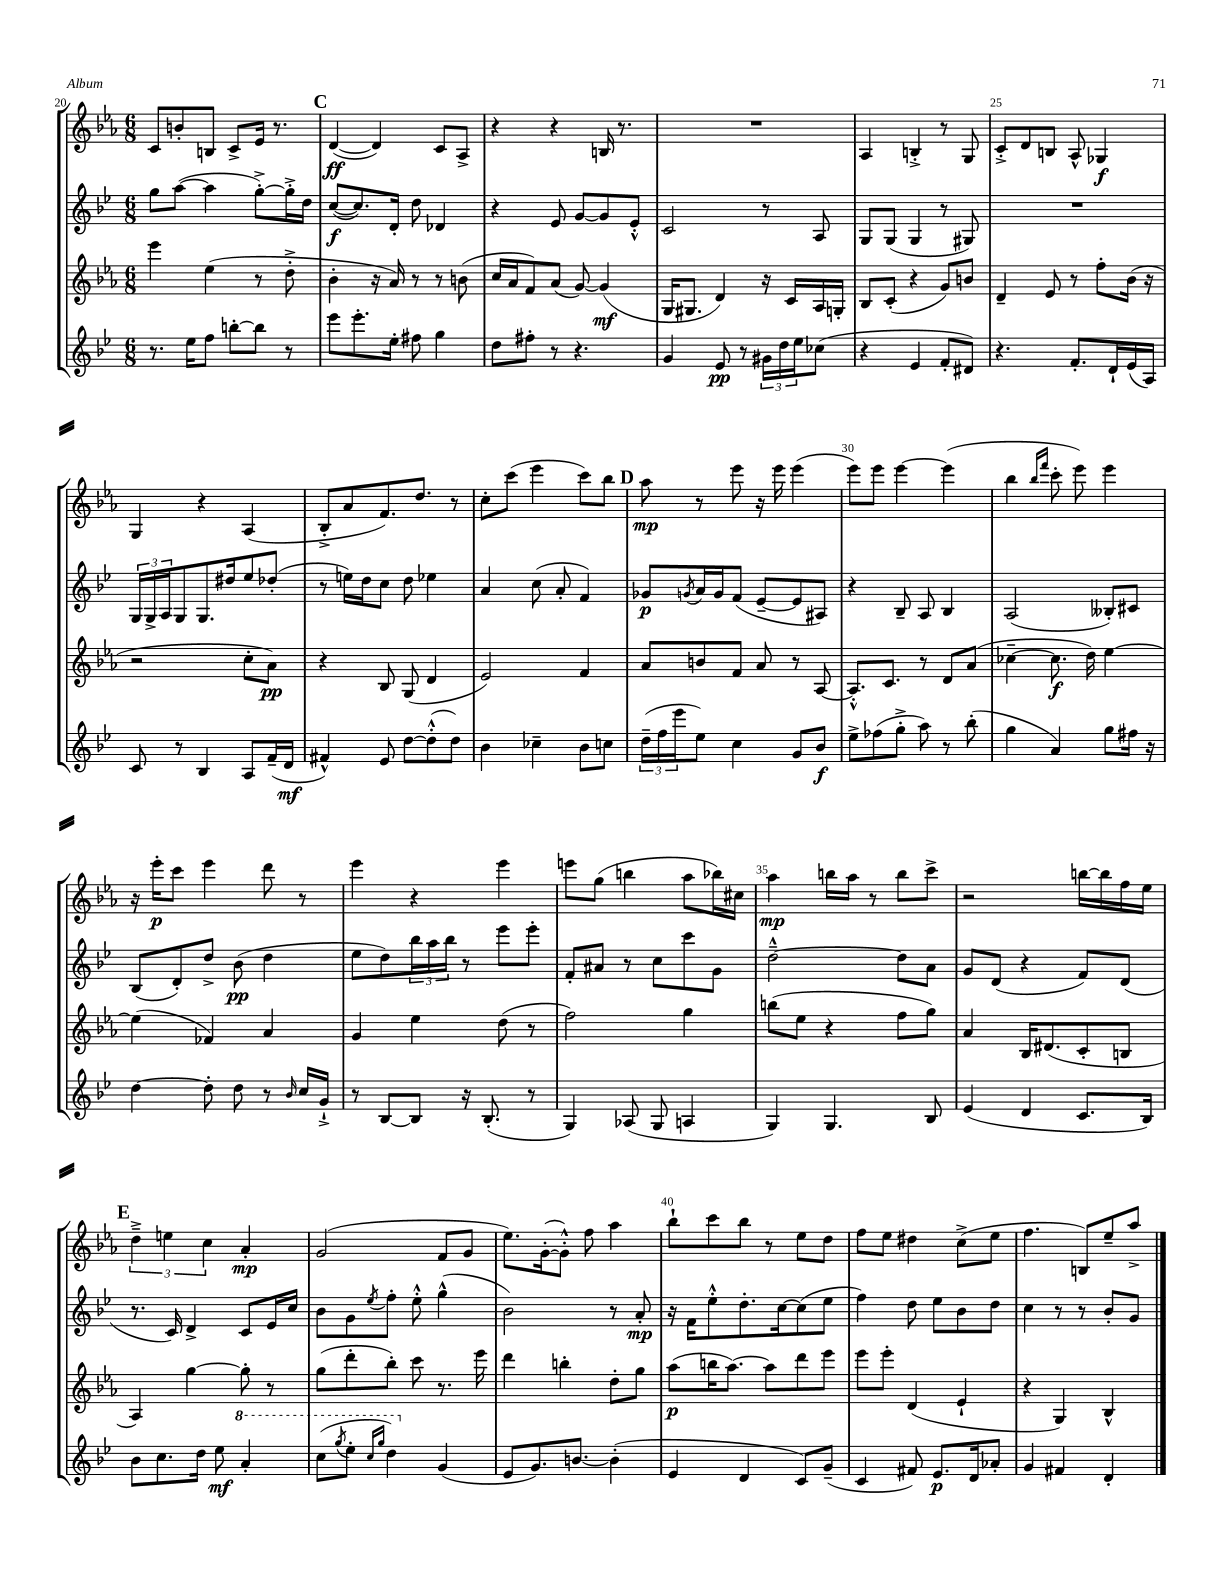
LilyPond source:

<<
\new StaffGroup <<
\new Staff = "s0" {
    \clef treble \key ees \major \numericTimeSignature \time 6/8
    c'8 b'8-. b8 c'8-> ees'16 r8. |
    \mark \markup { \bold "C" } d'4~\ff( d'4) c'8 aes8-> |
    r4 r4 b16 r8. |
    R2. |
    aes4 b4-.-> r8 g8 |
    c'8-.-> d'8 b8 aes8-^ ges4\f |
    g4 r4 aes4( |
    bes8-.-> aes'8 f'8.) d''8. r8 |
    c''8-. c'''8( ees'''4 c'''8) bes''8 |
    \mark \markup { \bold "D" } aes''8\mp r8 ees'''8 r16 ees'''16 ees'''4( |
    ees'''8) ees'''8 ees'''4~ ees'''4( |
    bes''4 \grace { bes''16 f'''16 } c'''8-. ees'''8) ees'''4 |
    r16 ees'''16-.\p c'''8 ees'''4 d'''8 r8 |
    ees'''4 r4 ees'''4 |
    e'''8 g''8( b''4 aes''8 bes''16) cis''16 |
    aes''4\mp b''16 aes''16 r8 b''8 c'''8-> |
    r2 b''16~ b''16 f''16 ees''16 |
    \mark \markup { \bold "E" } \tuplet 3/2 { d''4---> e''4 c''4 } aes'4-.\mp |
    g'2( f'8 g'8 |
    ees''8.) g'16~-.( g'8-.-^) f''8 aes''4 |
    bes''8-! c'''8 bes''8 r8 ees''8 d''8 |
    f''8 ees''8 dis''4 c''8->( ees''8 |
    f''4. b8) ees''8-- aes''8-> \bar "|." |
}
\new Staff = "s1" {
    \clef treble \key bes \major \numericTimeSignature \time 6/8
    g''8 a''8~( a''4 g''8~-.->) g''16-.-> d''16 |
    \mark \markup { \bold "C" } c''8~\f( c''8.) d'16-. d''8 des'4 |
    r4 ees'8 g'8~ g'8 ees'8-.-^ |
    c'2 r8 a8 |
    g8 g8( g4 r8 gis8) |
    R2. |
    \tuplet 3/2 { g16 g16-> a16 } g8 g8. dis''16 ees''8 des''8-.( |
    r8 e''16) d''16 c''8 d''8 ees''4 |
    a'4 c''8( a'8-. f'4) |
    \mark \markup { \bold "D" } ges'8\p \acciaccatura { g'8 } a'16 g'16 f'8( ees'8~-- ees'8 ais8) |
    r4 bes8-- a8 bes4 |
    a2( beses8-.) cis'8 |
    bes8( d'8-.) d''8-> bes'8\pp( d''4 |
    ees''8 d''8) \tuplet 3/2 { bes''16 a''16 bes''16 } r8 ees'''8 ees'''8-. |
    f'8-. ais'8 r8 c''8 c'''8 g'8 |
    d''2~---^ d''8 a'8 |
    g'8 d'8( r4 f'8) d'8( |
    \mark \markup { \bold "E" } r8. c'16) d'4-> c'8 ees'16 c''16 |
    bes'8 g'8 \acciaccatura { ees''8 } f''8-. ees''8-.-^ g''4-^( |
    bes'2) r8 a'8-.\mp |
    r16 f'16 ees''8-.-^ d''8.-. c''16~ c''8( ees''8 |
    f''4) d''8 ees''8 bes'8 d''8 |
    c''4 r8 r8 bes'8-. g'8 \bar "|." |
}
\new Staff = "s2" {
    \clef treble \key ees \major \numericTimeSignature \time 6/8
    ees'''4 ees''4( r8 d''8-.-> |
    \mark \markup { \bold "C" } bes'4-. r16 aes'16) r8 r8 b'8( |
    c''16 aes'16 f'8) aes'8( g'8~) g'4\mf( |
    g16 gis8. d'4) r16 c'16 aes16 g16-. |
    bes8 c'8-.( r4 g'8) b'8 |
    d'4-- ees'8 r8 f''8-. bes'16( r16 |
    r2 c''8-. aes'8\pp) |
    r4 bes8 g8( d'4 |
    ees'2) f'4 |
    \mark \markup { \bold "D" } aes'8 b'8 f'8 aes'8 r8 aes8~ |
    aes8.-.-^ c'8. r8 d'8 aes'8( |
    ces''4~-- ces''8.\f d''16) ees''4~ |
    ees''4( fes'4) aes'4 |
    g'4 ees''4 d''8( r8 |
    f''2) g''4 |
    b''8( ees''8 r4 f''8 g''8) |
    aes'4 bes16 dis'8.( c'8-. b8 |
    \mark \markup { \bold "E" } aes4) g''4~ g''8-. r8 |
    g''8( d'''8-. bes''8-.) c'''8 r8. ees'''16 |
    d'''4 b''4-. d''8-. g''8 |
    aes''8\p( b''16 aes''8.~) aes''8 d'''8 ees'''8 |
    ees'''8 ees'''8-. d'4( ees'4-! |
    r4 g4) bes4-^ \bar "|." |
}
\new Staff = "s3" {
    \clef treble \key bes \major \numericTimeSignature \time 6/8
    r8. ees''16 f''8 b''8~-. b''8 r8 |
    \mark \markup { \bold "C" } ees'''8 ees'''8.-. ees''16-. fis''8 g''4 |
    d''8 fis''8-. r8 r4. |
    g'4 ees'8\pp r8 \tuplet 3/2 { gis'16 d''16 ees''16 } ces''8( |
    r4 ees'4 f'8-. dis'8) |
    r4. f'8.-. d'16-! ees'16( a16) |
    c'8 r8 bes4 a8 f'16--( d'16\mf |
    fis'4-^) ees'8 d''8~ d''8-.-^( d''8) |
    bes'4 ces''4-- bes'8 c''8 |
    \mark \markup { \bold "D" } \tuplet 3/2 { d''16--( f''16 ees'''16 } ees''8) c''4 g'8 bes'8\f |
    ees''8-> fes''8( g''8-.-> a''8) r8 bes''8-.( |
    g''4 a'4) g''8 fis''16 r16 |
    d''4~ d''8-. d''8 r8 \grace { bes'16 } c''16 g'16-!-> |
    r8 bes8~ bes8 r16 bes8.-.( r8 |
    g4) aes8( g8 a4 |
    g4) g4. bes8 |
    ees'4( d'4 c'8. bes16) |
    \mark \markup { \bold "E" } bes'8 c''8. d''16 ees''8\mf \ottava #1 a''4-. |
    c'''8( \acciaccatura { g'''8 } ees'''8-. \grace { c'''16 g'''16 } d'''4) \ottava #0 g'4( |
    ees'8 g'8.) b'8.~ b'4-.( |
    ees'4 d'4 c'8) g'8--( |
    c'4 fis'8) ees'8.\p d'16 aes'8-. |
    g'4 fis'4 d'4-. \bar "|." |
}
>>
>>
\layout { \context { \Score currentBarNumber = #20 \override BarNumber.break-visibility = ##(#f #t #t) barNumberVisibility = #(every-nth-bar-number-visible 5) } }
